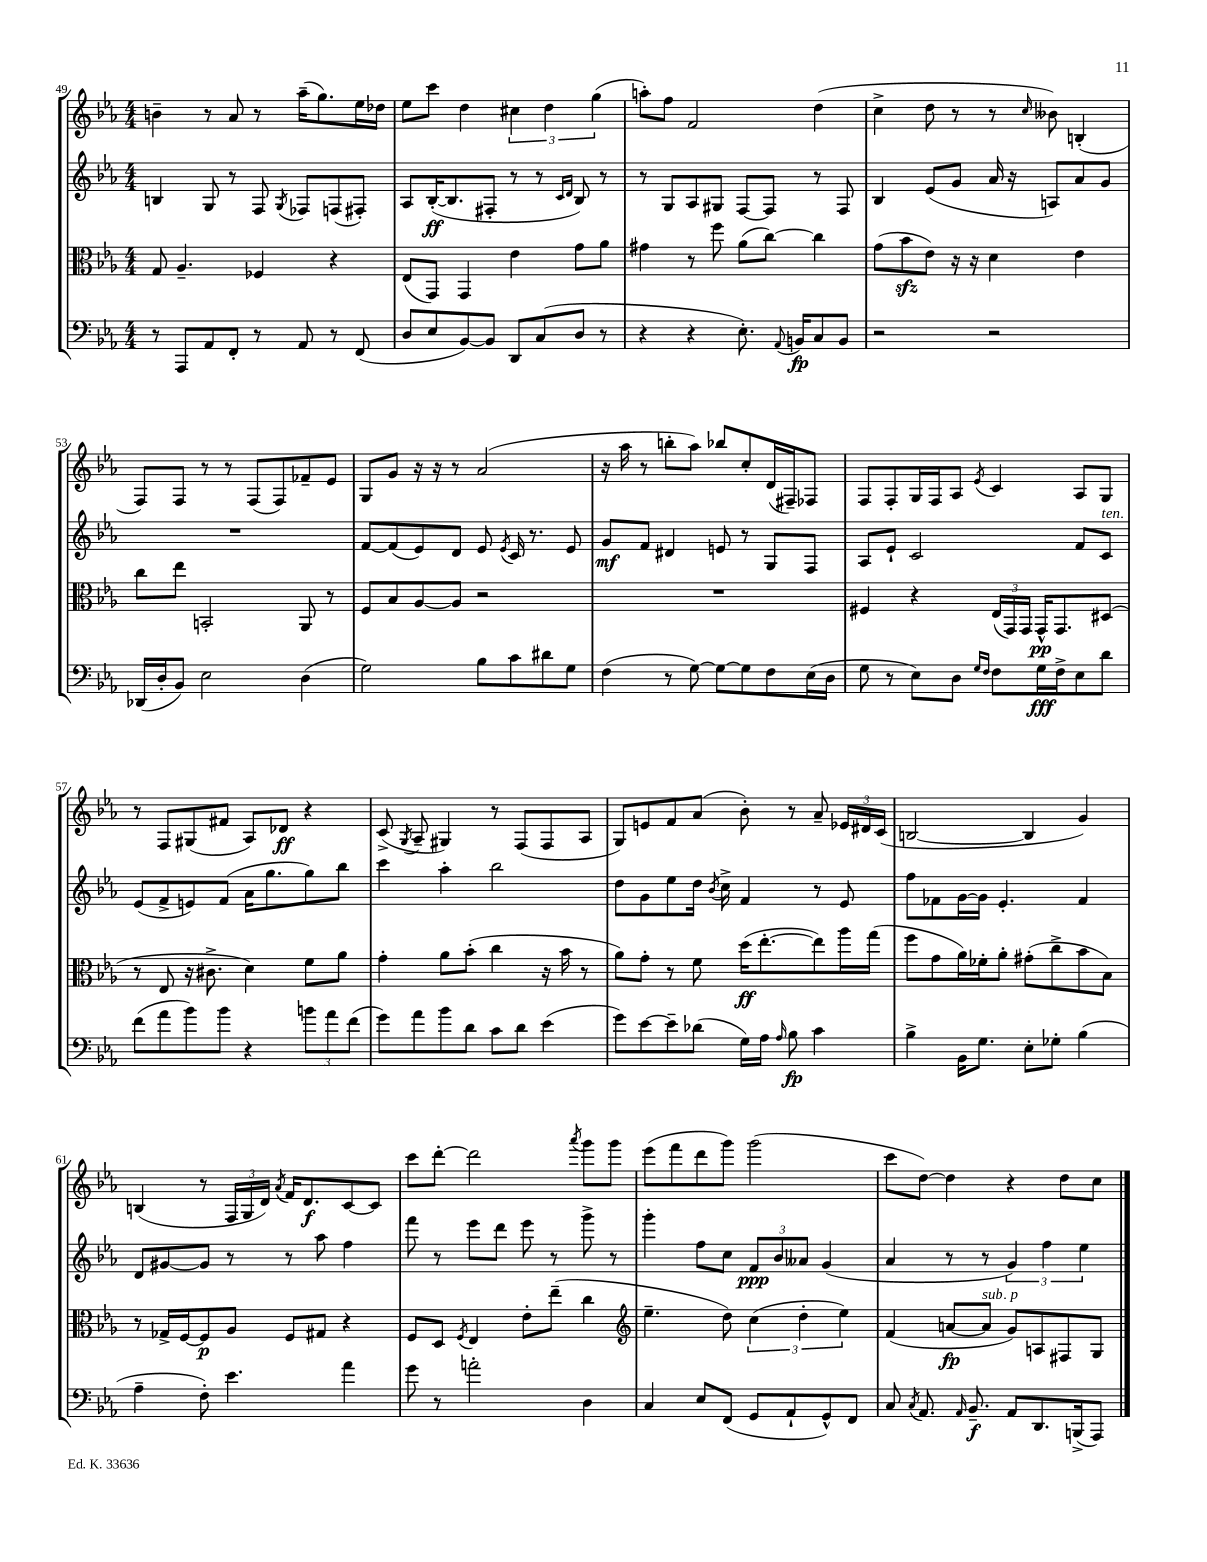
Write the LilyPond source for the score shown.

<<
\new StaffGroup <<
\new Staff = "s0" {
    \clef treble \key ees \major \numericTimeSignature \time 4/4
    \autoBeamOff b'4-- r8 aes'8 r8 aes''16[--( g''8.) ees''16 des''16] |
    ees''8[ c'''8] d''4 \tuplet 3/2 { cis''4 d''4 g''4( } |
    a''8[-.) f''8] f'2 d''4( |
    c''4-> d''8 r8 r8 \grace { c''16 } beses'8) b4-.( |
    f8[) f8] r8 r8 f8[( f8) fes'8-- ees'8] |
    g8[ g'8] r16 r16 r8 aes'2( |
    r16 aes''16 r8 b''8[-. aes''8]) bes''8[ c''8-. d'16( fis16--) fes8] |
    f8[ f8-. g16 f16 aes8] \acciaccatura { ees'8 } c'4 aes8[ g8] |
    r8 f8[ gis8( fis'8] aes8[) des'8]\ff r4 |
    c'8->( \acciaccatura { g8 } aes8-- gis4) r8 f8[( f8 aes8] |
    g8[) e'8 f'8 aes'8]( bes'8-.) r8 aes'8-- \tuplet 3/2 { ees'16[ dis'16 c'16]( } |
    b2~ b4 g'4) |
    b4( r8 \tuplet 3/2 { f16[ g16 d'16]) } \acciaccatura { aes'8 } f'16[ d'8.\f c'8~ c'8] |
    c'''8[ d'''8]~-. d'''2 \acciaccatura { aes'''8 } g'''8[ g'''8] |
    ees'''8[( f'''8 d'''8 g'''8]) g'''2( |
    c'''8[ d''8]~) d''4 r4 d''8[ c''8] \bar "|." |
}
\new Staff = "s1" {
    \clef treble \key ees \major \numericTimeSignature \time 4/4
    \autoBeamOff b4 g8 r8 f8 \acciaccatura { g8 } fes8[ f8( fis8]-.) |
    aes8[ bes16~-.\ff( bes8. fis8]-. r8 r8 \grace { c'16[ d'16] } bes8) r8 |
    r8 g8[ aes8 gis8] f8[~ f8] r8 f8 |
    bes4 ees'8[( g'8] aes'16 r16 a8[) aes'8 g'8] |
    R1 |
    f'8[~ f'8( ees'8) d'8] ees'8 \acciaccatura { ees'8 } c'16 r8. ees'8 |
    g'8[\mf f'8] dis'4 e'8 r8 g8[ f8] |
    aes8[ ees'8]-! c'2 f'8[ c'8]^\markup { \italic "ten." } |
    ees'8[( f'8-> e'8) f'8]( aes'16[ g''8. g''8) bes''8] |
    c'''4 aes''4-. bes''2 |
    d''8[ g'8 ees''8 d''16] \acciaccatura { bes'8 } c''16-> f'4 r8 ees'8 |
    f''8[ fes'8 g'16~ g'16] ees'4.-. fes'4 |
    d'8[ gis'8~ gis'8] r8 r8 aes''8 f''4 |
    f'''8 r8 ees'''8[ d'''8] ees'''8 r8 g'''8-> r8 |
    g'''4-. f''8[ c''8] \tuplet 3/2 { f'8[\ppp bes'8 aeses'8] } g'4( |
    aes'4 r8 r8 \tuplet 3/2 { g'4) f''4 ees''4 } \bar "|." |
}
\new Staff = "s2" {
    \clef alto \key ees \major \numericTimeSignature \time 4/4
    \autoBeamOff g8 aes4.-- fes4 r4 |
    ees8[( g,8]) g,4 ees'4 g'8[ aes'8] |
    gis'4 r8 f''8 aes'8[( c''8]~) c''4 |
    g'8[( bes'8\sfz ees'8]) r16 r16 d'4 ees'4 |
    c''8[ ees''8] b,2-. aes,8 r8 |
    f8[ bes8 aes8~ aes8] r2 |
    R1 |
    fis4 r4 \tuplet 3/2 { ees16[( g,16) g,16] } g,16[-^\pp g,8. dis8]( |
    r8 ees8 r16 cis'8.-> d'4) f'8[ aes'8] |
    g'4-. aes'8[ bes'8]-.( c''4 r16 bes'16 r8 |
    aes'8[) g'8]-. r8 f'8 d''16[\ff( ees''8.~-. ees''8) aes''16 g''16]( |
    f''8[ g'8 aes'16) fes'16-. aes'8]-. gis'8[-.( c''8-> bes'8 bes8]) |
    r8 ges16[-> f16~ f8\p aes8] f8[ gis8] r4 |
    f8[ d8] \acciaccatura { f8 } ees4 ees'8[-. ees''8]--( c''4 |
    \clef treble ees''4.-- d''8) \tuplet 3/2 { c''4( d''4-. ees''4) } |
    f'4( a'8[~\fp a'8]^\markup { \italic "sub. p" } g'8[) a8 fis8 g8] \bar "|." |
}
\new Staff = "s3" {
    \clef bass \key ees \major \numericTimeSignature \time 4/4
    \autoBeamOff r8 aes,,8[ aes,8 f,8]-. r8 aes,8 r8 f,8( |
    d8[ ees8 bes,8~) bes,8] d,8[ c8( d8] r8 |
    r4 r4 ees8.-.) \appoggiatura { aes,8 } b,16[\fp c8 b,8] |
    r2 r2 |
    des,16[( d16-. bes,8]) ees2 d4( |
    g2) bes8[ c'8 dis'8 g8] |
    f4( r8 g8~) g8[~ g8 f8 ees16( d16] |
    g8 r8 ees8[) d8] \grace { g16[ f16] } f8[ g16\fff f16-> ees8 d'8] |
    f'8[( aes'8 bes'8) bes'8] r4 \tuplet 3/2 { b'8[ aes'8 f'8]( } |
    g'8[) aes'8 bes'8 d'8] c'8[ d'8] ees'4( |
    g'8[) ees'8~ ees'8-- des'8]( g16[) aes16] \grace { aes16 } bes8\fp c'4 |
    bes4-> bes,16[ g8.] ees8[-. ges8]-. bes4( |
    aes4-- f8-.) ees'4. aes'4 |
    g'8 r8 a'2-. d4 |
    c4 ees8[ f,8]( g,8[ aes,8-! g,8-^) f,8] |
    c8 \acciaccatura { c8 } aes,8. \grace { aes,16 } bes,8.--\f aes,8[ d,8. b,,16->( aes,,8]) \bar "|." |
}
>>
>>
\layout { \context { \Score currentBarNumber = #49 } }
